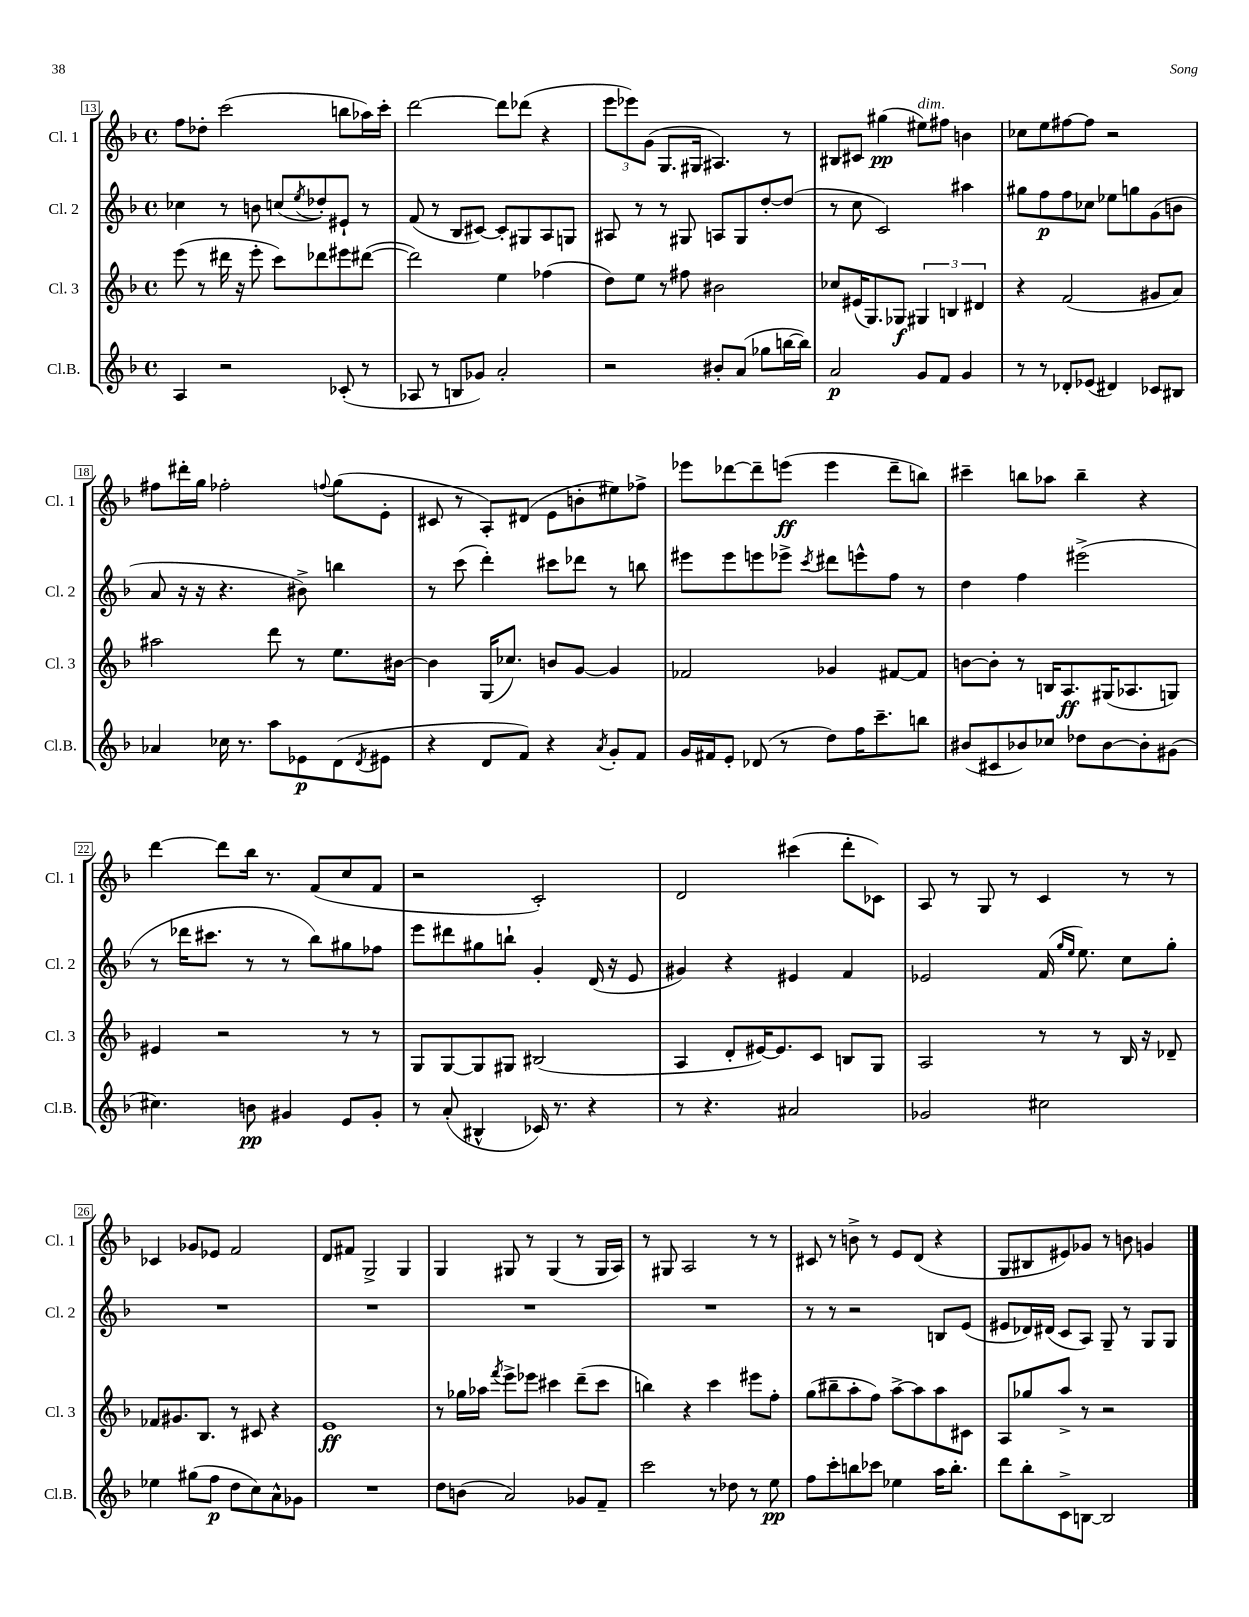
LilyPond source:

<<
\new StaffGroup <<
\new Staff = "s0" \with { instrumentName = "Cl. 1" shortInstrumentName = "Cl. 1" } {
    \clef treble \key f \major \defaultTimeSignature \time 4/4
    f''8 des''8-. c'''2( b''8 aes''16) c'''16-. |
    d'''2~ d'''8 des'''8( r4 |
    \tuplet 3/2 { e'''8 ees'''8) g'8( } g8. gis16 ais4.) r8 |
    bis8 cis'8 gis''4\pp( eis''8^\markup { \italic "dim." }) fis''8 b'4 |
    ces''8 e''8 fis''8~ fis''8 r2 |
    fis''8 dis'''16-. g''16 fes''2-. \appoggiatura { f''8 } g''8( e'8-. |
    cis'8 r8 a8-.) dis'8( e'8 b'8-. eis''8) fes''8-> |
    ees'''8 des'''8~ des'''8-- e'''8\ff( e'''4 des'''8-- b''8) |
    cis'''4-- b''8 aes''8 b''4-- r4 |
    d'''4~ d'''8 bes''16 r8. f'8( c''8 f'8 |
    r2 c'2-.) |
    d'2 cis'''4( d'''8-. ces'8) |
    a8 r8 g8 r8 c'4 r8 r8 |
    ces'4 ges'8 ees'8 f'2 |
    d'8 fis'8 g2-> g4 |
    g4 gis8 r8 gis4( r8 gis16 a16) |
    r8 gis8 a2 r8 r8 |
    cis'8 r8 b'8-> r8 e'8 d'8( r4 |
    g8 bis8 eis'8) ges'8 r8 b'8 g'4 \bar "|." |
}
\new Staff = "s1" \with { instrumentName = "Cl. 2" shortInstrumentName = "Cl. 2" } {
    \clef treble \key f \major \defaultTimeSignature \time 4/4
    ces''4 r8 b'8 c''8( \acciaccatura { e''8 } des''8-.) eis'8-! r8 |
    f'8( r8 bes8 cis'8~) cis'8-. gis8 a8 g8 |
    ais8 r8 r8 gis8 a8 gis8 d''8~-. d''8( |
    r8 c''8 c'2) ais''4 |
    gis''8 f''8\p f''8 ces''8 ees''8 g''8 g'8( b'8 |
    a'8 r16 r16 r4. bis'8->) b''4 |
    r8 c'''8( d'''4-.) cis'''8 des'''8 r8 b''8 |
    eis'''8 eis'''8 e'''8 ees'''8-> \acciaccatura { c'''8 } dis'''8 e'''8-^ f''8 r8 |
    d''4 f''4 eis'''2->( |
    r8 des'''16 cis'''8. r8 r8 bes''8) gis''8 fes''8 |
    e'''8 dis'''8 gis''8 b''8-! g'4-. d'16( r16 e'8 |
    gis'4) r4 eis'4 f'4 |
    ees'2 f'16( \grace { g''16 e''16 } e''8.) c''8 g''8-. |
    R1 |
    R1 |
    R1 |
    R1 |
    r8 r8 r2 b8 e'8( |
    eis'8 des'16) dis'16( c'8 a8) g8-- r8 g8 g8 \bar "|." |
}
\new Staff = "s2" \with { instrumentName = "Cl. 3" shortInstrumentName = "Cl. 3" } {
    \clef treble \key f \major \defaultTimeSignature \time 4/4
    e'''8( r8 dis'''16 r16 e'''8-. c'''8) des'''8 eis'''8 dis'''8~( |
    dis'''2) e''4 fes''4( |
    d''8) e''8 r8 fis''8 bis'2 |
    ces''8 eis'16( g8.) ges8\f \tuplet 3/2 { gis4 b4 dis'4 } |
    r4 f'2( gis'8 a'8) |
    ais''2 d'''8 r8 e''8. bis'16~ |
    bis'4 g16( ces''8.) b'8 g'8~ g'4 |
    fes'2 ges'4 fis'8~ fis'8 |
    b'8~ b'8-. r8 b16 a8.\ff gis16( aes8. g8) |
    eis'4 r2 r8 r8 |
    g8 g8~ g8 gis8 bis2( |
    a4 d'8-. eis'16~) eis'8. c'8 b8 g8 |
    a2 r8 r8 bes16 r16 des'8-- |
    fes'8 gis'8. bes8. r8 cis'8 r4 |
    e'1\ff |
    r8 ges''16 aes''16 \acciaccatura { f'''8 } e'''8-> ees'''8 cis'''4 d'''8--( cis'''8 |
    b''4) r4 c'''4 eis'''8 f''8-. |
    g''8( bis''8-- a''8-. f''8) a''8~-> a''8 a''8 cis'8 |
    a8 ges''8 a''8-> r8 r2 \bar "|." |
}
\new Staff = "s3" \with { instrumentName = "Cl.B." shortInstrumentName = "Cl.B." } {
    \clef treble \key f \major \defaultTimeSignature \time 4/4
    a4 r2 ces'8-.( r8 |
    aes8 r8 b8 ges'8) a'2-. |
    r2 bis'8-. a'8( ges''8 b''16~ b''16) |
    a'2\p g'8 f'8 g'4 |
    r8 r8 des'8-. ees'8( dis'4) ces'8 bis8 |
    aes'4 ces''16 r8. a''8 ees'8\p d'8( \acciaccatura { d'8 } eis'8 |
    r4 d'8 f'8) r4 \acciaccatura { a'8 } g'8-. f'8 |
    g'16 fis'16 e'8-. des'8( r8 d''8) f''16 c'''8.-- b''8 |
    bis'8( cis'8 bes'8) ces''8 des''8 bes'8~ bes'8-. gis'8( |
    cis''4.) b'8\pp gis'4 e'8 gis'8-. |
    r8 a'8-.( bis4-^ ces'16) r8. r4 |
    r8 r4. ais'2 |
    ges'2 cis''2 |
    ees''4 gis''8( f''8\p d''8 c''8) a'8-^ ges'8 |
    R1 |
    d''8 b'8( a'2) ges'8 f'8-- |
    c'''2 r8 des''8 r8 e''8\pp |
    f''8 c'''8-. b''8 ces'''8 ees''4 a''16 b''8.-. |
    d'''8 bes''8-. c'8-> b8~ b2 \bar "|." |
}
>>
>>
\layout { \context { \Score currentBarNumber = #13 \override BarNumber.stencil = #(make-stencil-boxer 0.1 0.3 ly:text-interface::print) } }
